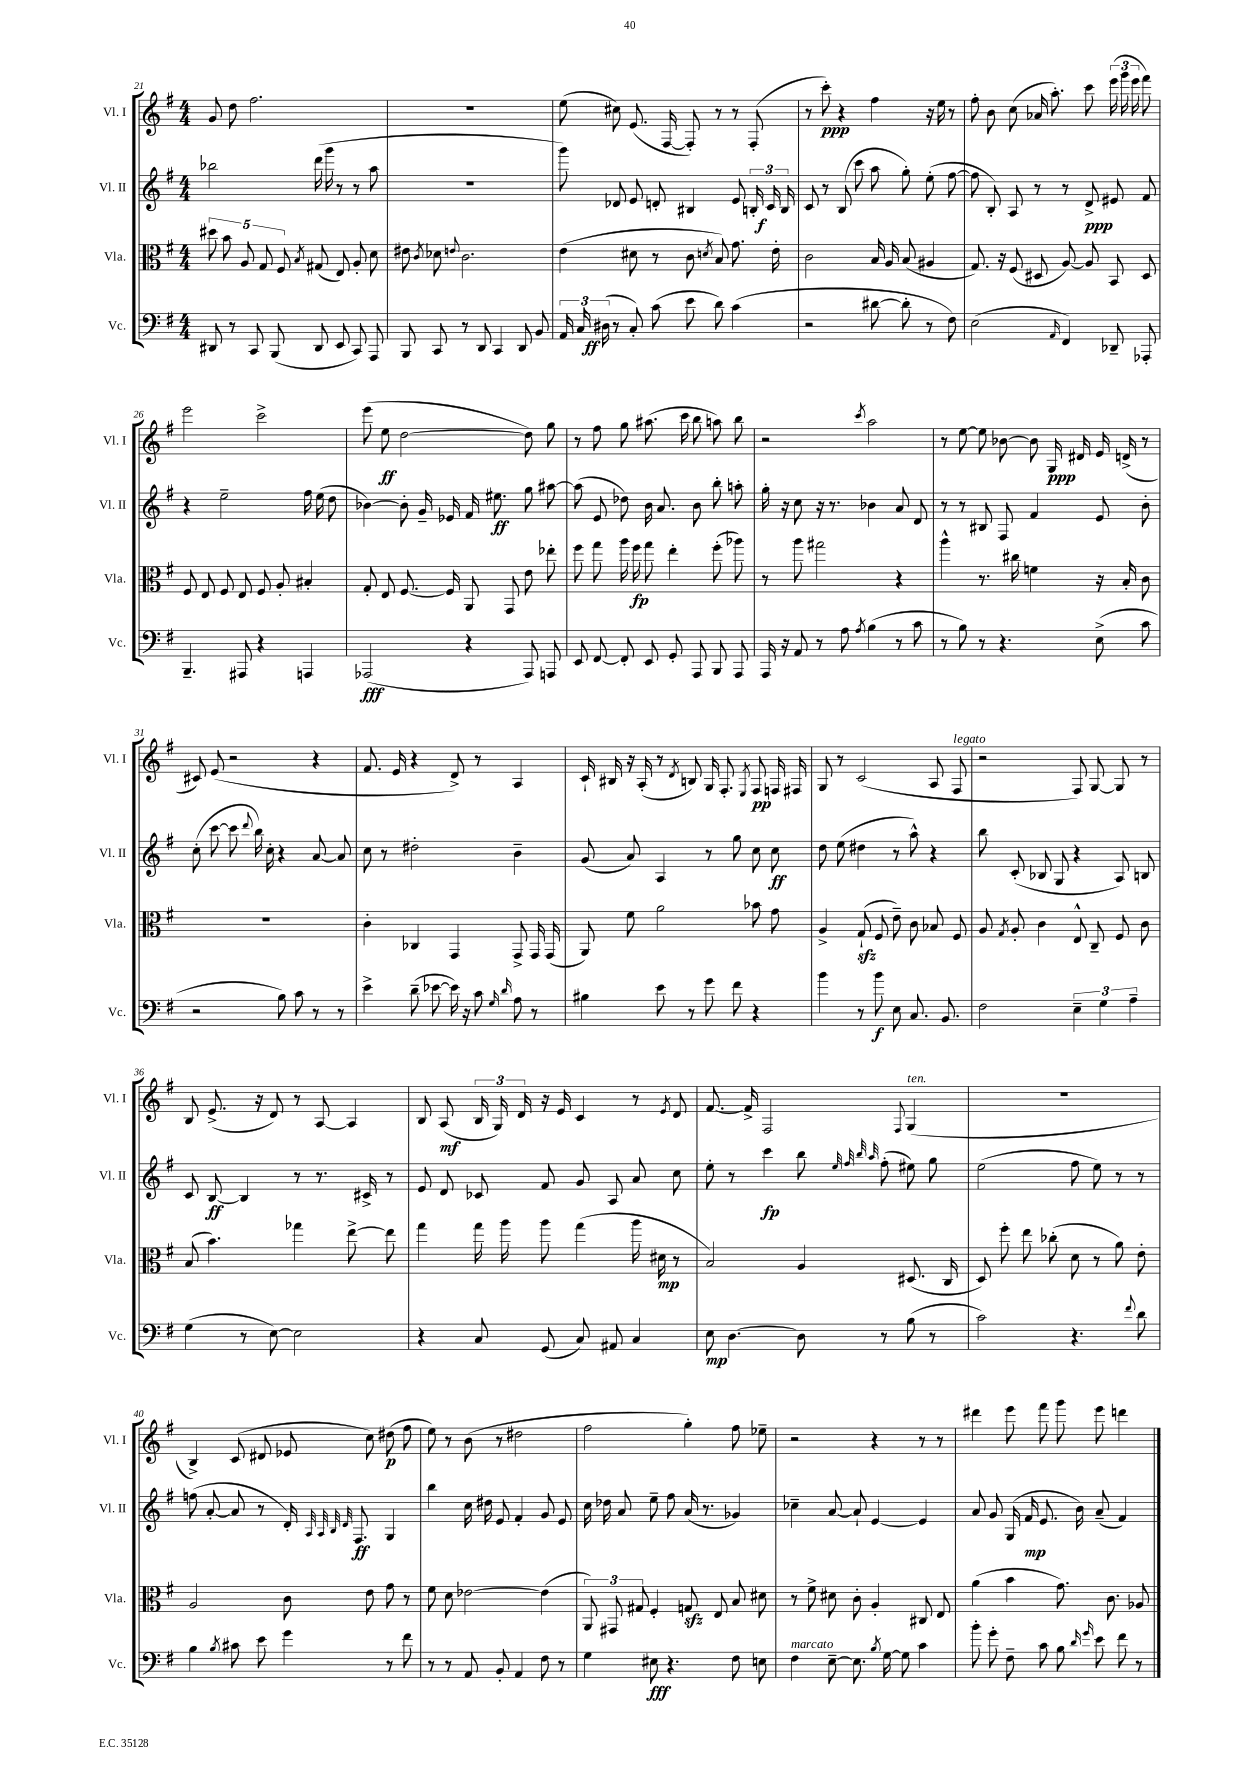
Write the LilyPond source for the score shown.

<<
\new StaffGroup <<
\new Staff = "s0" \with { instrumentName = "Vl. I" shortInstrumentName = "Vl. I" } {
    \clef treble \key g \major \numericTimeSignature \time 4/4
    \autoBeamOff g'8 d''8 fis''2. |
    R1 |
    e''8( cis''8) e'8.( fis16~ fis8-.) r8 r8 fis8-.( |
    r8 c'''8-.\ppp) r4 fis''4 r16 e''16 r8 |
    fis''8-. b'8 c''8( aes'16 a''8.-.) c'''8 \tuplet 3/2 { e'''16( g'''16 e'''16 } fis'''8) |
    e'''2 c'''2-> |
    e'''8( e''8\ff d''2~ d''8) g''8 |
    r8 fis''8 g''8 ais''8.( c'''16 b''8 a''8) b''8 |
    r2 \acciaccatura { c'''8 } a''2 |
    r8 e''8~ e''8 bes'8~ bes'8 g16\ppp dis'16 e'16 d'16->( r8 |
    cis'8) e'8( r2 r4 |
    fis'8. e'16 r4 d'8->) r8 a4 |
    c'16-! bis16 r16 a16-.( r8 \acciaccatura { d'8 } b8) g16 fis8.-. \acciaccatura { e8 } fis8\pp f16 fis16 |
    g8 r8 c'2( a8 fis8^\markup { \italic "legato" } |
    r2 fis8) g8~ g8 r8 |
    b8 e'8.->( r16 d'8) r8 a8~ a4 |
    b8 a8\mf( \tuplet 3/2 { b16 g16) d'16 } r16 e'16 c'4 r8 \acciaccatura { e'8 } d'8 |
    fis'8.~ fis'16-> fis2 \appoggiatura { fis8 } g4^\markup { \italic "ten." }( |
    R1 |
    b4->) c'8( dis'8 ees'8 c''8) dis''8\p( fis''8 |
    e''8) r8 b'8( r8 dis''2 |
    fis''2 g''4-.) fis''8 ees''8-- |
    r2 r4 r8 r8 |
    dis'''4 e'''8 fis'''8 g'''8 e'''8 d'''4 \bar "|." |
}
\new Staff = "s1" \with { instrumentName = "Vl. II" shortInstrumentName = "Vl. II" } {
    \clef treble \key g \major \numericTimeSignature \time 4/4
    \autoBeamOff bes''2 d'''16( g'''16 r8 r8 a''8 |
    R1 |
    g'''8) des'8 e'8 d'8-. bis4 e'8 \tuplet 3/2 { b16-. c'16\f b16 } |
    c'8 r8 b8( c'''8 a''8 g''8-.) e''8-.( fis''8~ |
    fis''8 b8-.) a8 r8 r8 d'8->\ppp eis'8 fis'8 |
    r4 e''2-- fis''16 e''16( d''8 |
    bes'4~) bes'8-. g'16-- ees'16 fis'16 eis''8.\ff g''8 ais''8~ |
    ais''8( e'8 des''8) b'16 a'8. b'8 b''8-. a''8-. |
    g''16-. r16 c''8 r16 r8. bes'4 a'8 d'8 |
    r8 r8 bis8 fis8 fis'4 e'8 b'8-. |
    c''8-.( c'''8~ c'''8 \appoggiatura { d'''8 } b''16) c''16-. r4 a'8~ a'8 |
    c''8 r8 dis''2-. b'4-- |
    g'8( a'8) a4 r8 g''8 c''8 c''8\ff |
    d''8 e''8( dis''4 r8 a''8-^) r4 |
    b''8 c'8-.( bes8 g8 r4 a8) b8 |
    c'8 b8~\ff b4 r8 r8. cis'16-> r8 |
    e'8 d'8 ces'8 fis'8 g'8 a8 a'8 c''8 |
    e''8-. r8 c'''4\fp b''8 \grace { e''32 fis''32 b''32 a''32 } fis''8-.( eis''8) g''8 |
    e''2( fis''8 e''8) r8 r8 |
    f''8( a'8~-. a'8 r8 d'16-.) \grace { a32 a32 b32 d'32 } fis8.\ff g4 |
    b''4 c''16 dis''16 e'8 fis'4-. g'8 e'8 |
    c''16 des''16 a'8 e''8-- fis''8 a'16( r8. ges'4) |
    ces''4-- a'8~ a'8-! e'4~ e'4 |
    a'8 g'8 g16( fis'16\mp e'8. b'16) a'8--( fis'4) \bar "|." |
}
\new Staff = "s2" \with { instrumentName = "Vla." shortInstrumentName = "Vla." } {
    \clef alto \key g \major \numericTimeSignature \time 4/4
    \autoBeamOff \tuplet 5/4 { dis''8 b'8 a8 g8 fis8 } \acciaccatura { b8 } gis8( e8) a8-. d'8 |
    eis'8 \acciaccatura { c'8 } des'8 \appoggiatura { e'8 } c'2. |
    e'4( dis'8 r8 c'8 \acciaccatura { d'8 } b8) g'8. e'16-. |
    c'2 b16 a16 b8( ais4 |
    g8.) r16 fis8( dis8 a8~) a8 b,8 dis8 |
    fis8 e8 fis8 e8 fis8 a8-. bis4-. |
    g8-. e8 fis8.~ fis16 a,8 g,8 e'8 ees''8-. |
    fis''8 g''8 a''16 fis''16\fp g''8 e''4-. fis''8-.( aes''8) |
    r8 a''8 gis''2 r4 |
    a''4-^ r8. cis''16 f'4 r16 b16-. c'8 |
    R1 |
    c'4-. ces4 g,4 g,8-> g,16 g,16( |
    a,8) fis'8 a'2 bes'8 g'8 |
    a4-> g8-!\sfz( fis8 e'8--) c'8 bes8 fis8 |
    a8 \acciaccatura { g8 } a8-. c'4 e8-^ c8-- fis8 c'8 |
    b8( b'4.) ges''4 e''8~-> e''8 |
    g''4 g''16 a''16 a''8 g''4( a''16 dis'16\mp r8 |
    b2) a4 dis8.( c16 |
    d8) fis''8-. e''8 ces''8-.( d'8 r8 a'8) e'8-. |
    a2 c'8 e'8 g'8 r8 |
    fis'8 d'8 ees'2~ ees'4( |
    \tuplet 3/2 { a,8) gis,8 gis8 } fis4-. g8\sfz e8 b8 dis'8 |
    r8 fis'8-> dis'8 c'8-. a4-. cis8 e8 |
    a'4( b'4 g'8.) c'8. aes8 \bar "|." |
}
\new Staff = "s3" \with { instrumentName = "Vc." shortInstrumentName = "Vc." } {
    \clef bass \key g \major \numericTimeSignature \time 4/4
    \autoBeamOff dis,8 r8 c,8 b,,8( dis,8 e,8 c,8) a,,8 |
    b,,8 c,8 r8 d,8 c,4 d,8 b,8 |
    \tuplet 3/2 { a,16 c16 dis16\ff( } r8 c8-.) c'8( e'8 d'8) c'4( |
    r2 dis'8~ dis'8-. r8 fis8) |
    e2( \grace { a,16 } fis,4) des,8-- aes,,8-. |
    b,,4.-- ais,,8 r4 a,,4 |
    aes,,2\fff( r4 aes,,8) a,,8 |
    e,8 fis,8~ fis,8-. e,8 g,8-. a,,8 b,,8 a,,8 |
    a,,16 r16 a,8 r8 a8 \acciaccatura { a8 } b4( r8 c'8 |
    r8 b8) r8 r4. e8->( c'8 |
    r2 b8) c'8 r8 r8 |
    e'4-> d'8--( ees'8~ ees'16) r16 c'8 \grace { g16 d'16 } a8 r8 |
    bis4 e'8 r8 g'8 fis'8 r4 |
    b'4 r8 b'8\f e8 c8. b,8. |
    fis2 \tuplet 3/2 { e4-- g4 a4-- } |
    g4( r8 e8~) e2 |
    r4 c8 g,8( c8) ais,8 c4 |
    e8\mp d4.~ d8 r8 b8( r8 |
    c'2) r4. \appoggiatura { fis'8 } d'8 |
    b4 \acciaccatura { b8 } cis'8 e'8 g'4 r8 fis'8 |
    r8 r8 a,8 b,8-. a,4 fis8 r8 |
    g4 eis8\fff r4. fis8 e8 |
    fis4^\markup { \italic "marcato" } e8~-- e8. \acciaccatura { b8 } g16~ g8 c'4 |
    b'8-. g'8-. fis8-- c'8 b8 \grace { d'16 g'16 } e'8 fis'8 r8 \bar "|." |
}
>>
>>
\layout { \context { \Score currentBarNumber = #21 } }
